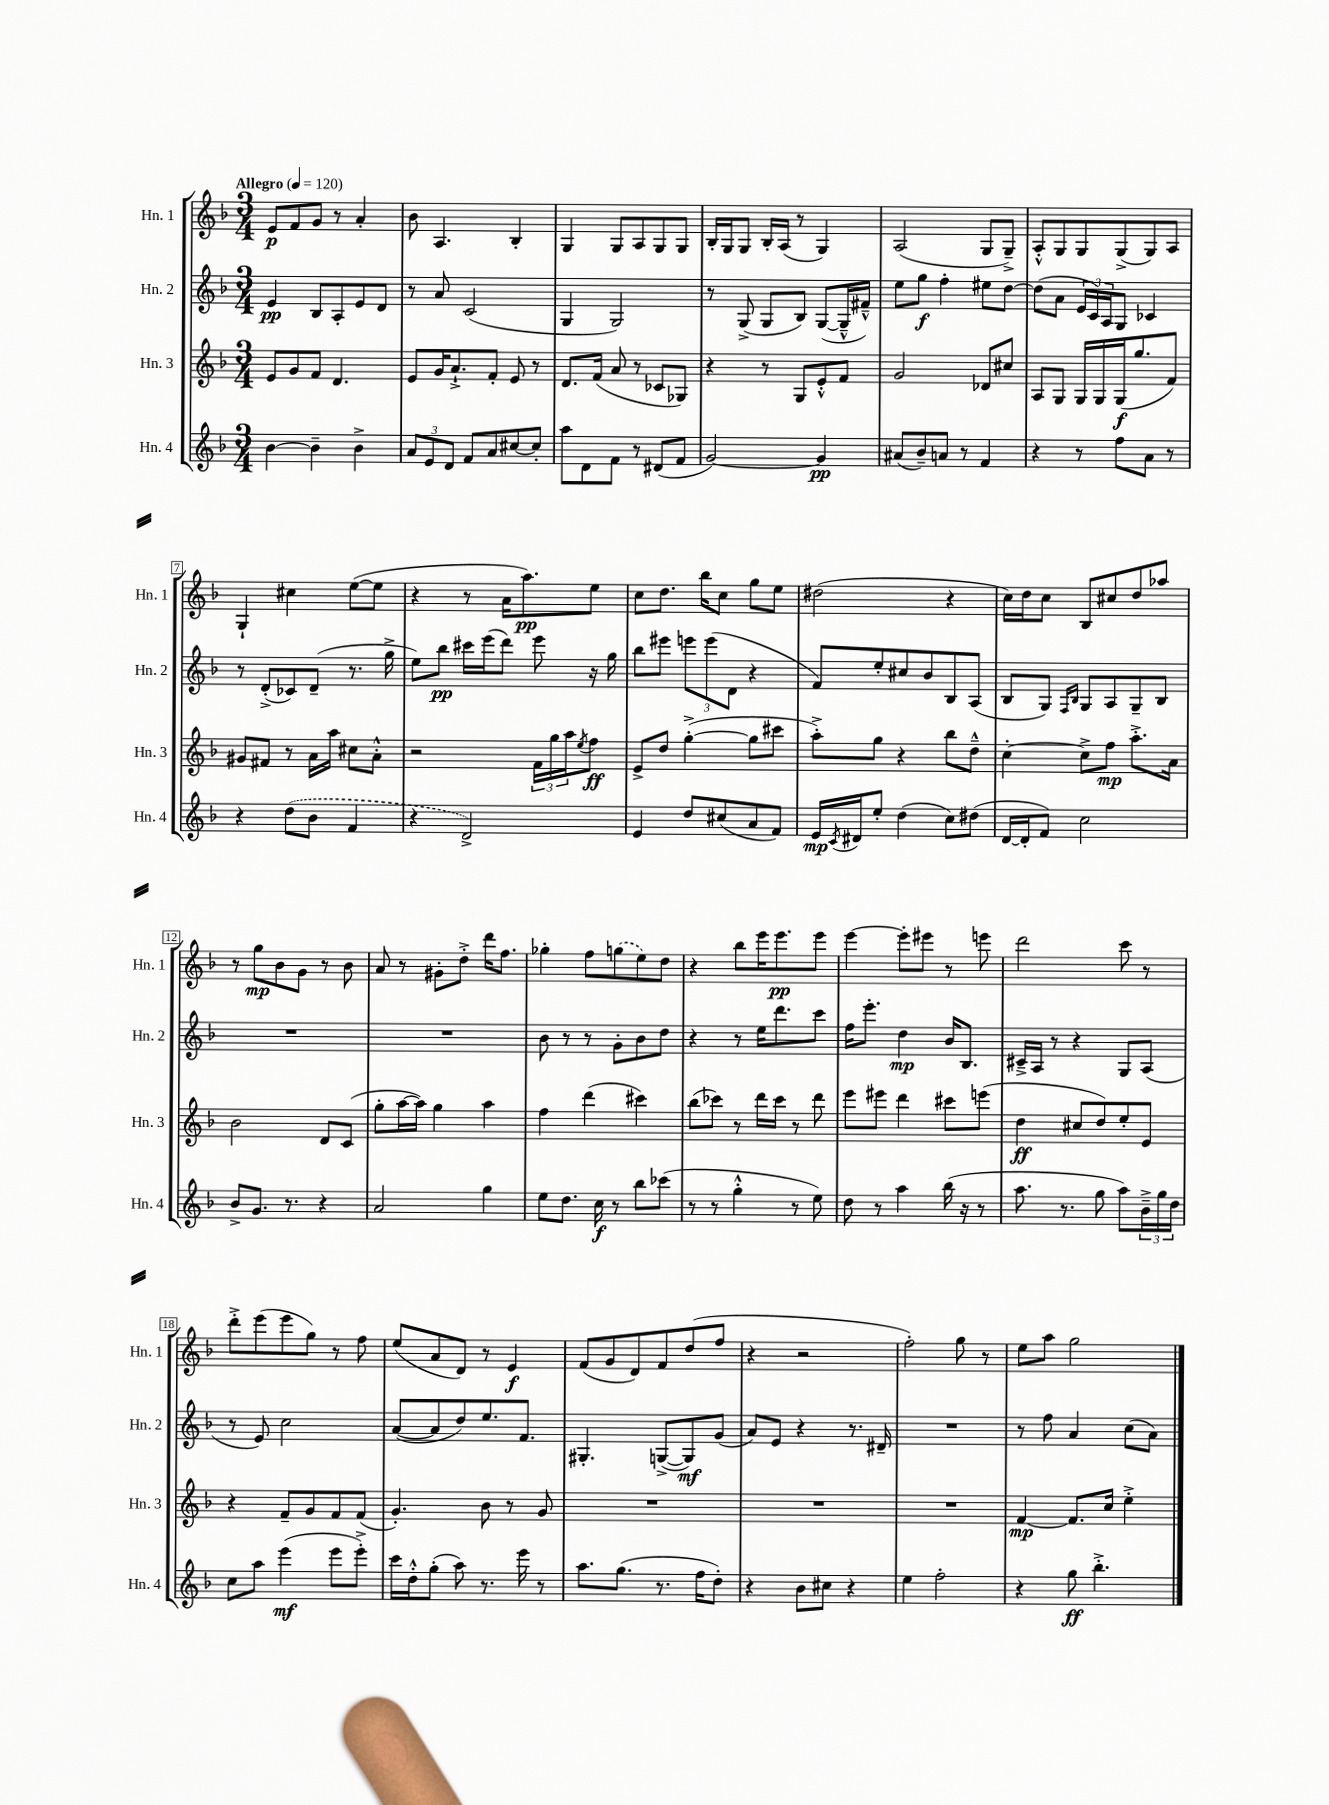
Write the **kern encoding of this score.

**kern	**kern	**kern	**kern
*staff4	*staff3	*staff2	*staff1
*clefG2	*clefG2	*clefG2	*clefG2
*k[b-]	*k[b-]	*k[b-]	*k[b-]
*M3/4	*M3/4	*M3/4	*M3/4
*MM120	*MM120	*MM120	*MM120
[4b-	8e	4e	8e
.	8g	.	8f
4b-~]	8f	8B-	8g
.	4.d	8A'	8r
4b-^	.	8e	4a'
.	.	8d	.
=	=	=	=
12a	8e	8r	8b-
12e	.	.	.
.	16g	8a	4.A
12d	.	.	.
.	8.a`^	.	.
8f	.	(2c	.
8a	8f'	.	.
[8cc#	8e	.	4B-'
8cc#']	8r	.	.
=	=	=	=
8aa	8.d	4G	4G
8d	.	.	.
.	(16f	.	.
8f	8a	2G)	8G
8r	8r	.	8A
(8d#	8c-	.	8G
8f	8G-)	.	8G
=	=	=	=
[2g)	4r	8r	16B-'
.	.	.	16G
.	.	(8G^	8G
.	8r	8G	16B-'
.	.	.	(16A
.	8G	8B-)	8r
4g]	8e'^^	([8G	4G)
.	8f	16G~^^]	.
.	.	16f#~^^)	.
=	=	=	=
(8a#	2g	8ee	(2A
8b-~)	.	8gg	.
8a	.	4ff'	.
8r	.	.	.
4f	8d-	8ee#	8G
.	8cc#	[8dd	8G~^)
=	=	=	=
4r	8A	(8dd]	8A'^^
.	8G	8a	8G
8r	16G	24e	8G
.	.	24c)	.
.	16G	.	.
.	.	24A	.
8ff	(16G	8G	(8G^
.	8.gg	.	.
8a	.	4c-	8G)
8r	8f)	.	8A
=	=	=	=
4r	8g#	8r	4G`
.	8f#	(8d'^	.
(8dd	8r	8c-)	4cc#
8b-	16a	(8d~	.
.	16aa	.	.
4f	8cc#	8.r	([8ee
.	8a'^^	.	8ee]
.	.	16gg^	.
=	=	=	=
4r	2r	8ee)	4r
.	.	8bb-	.
2d^)	.	16ccc#	8r
.	.	(16eee	.
.	.	8ddd)	16a
.	.	.	8.aa)
.	24f	8eee	.
.	24gg	.	.
.	24aa	.	.
.	8qee	.	.
.	8ff	16r	8ee
.	.	16gg	.
=	=	=	=
4e	8e^	8bb-	8cc
.	8dd	8eee#	8.dd
8dd	([4gg'^	12eee	.
.	.	.	16bb-
.	.	(12eee	.
(8cc#	.	.	8cc
.	.	12d	.
8a	8gg]	4r	8gg
8f)	8ccc#	.	8ee
=	=	=	=
16e	8aa'^)	8f)	(2dd#
8qc	.	.	.
16d#	.	.	.
8ee'	8gg	8ee'	.
(4dd	4r	8cc#	.
.	.	8b-	.
8cc)	8bb-	8B-	4r
(8dd#	8dd~^^	(8A	.
=	=	=	=
[16d	[4cc'	8B-	16cc)
16d']	.	.	16dd
8f)	.	8G)	8cc
.	.	16qqF	.
.	.	16qqB-	.
2cc	8cc^]	8G	8B-
.	8ff	8A	8cc#
.	8.aa'^	8G~	8dd
.	.	8B-	8aa-
.	16a	.	.
=	=	=	=
8b-^	2b-	2.r	8r
8.g	.	.	8gg
.	.	.	8b-
8.r	.	.	.
.	.	.	8g
4r	8d	.	8r
.	(8c	.	8b-
=	=	=	=
2a	8gg'	2.r	8a
.	[16aa	.	8r
.	16aa])	.	.
.	4gg	.	8g#'
.	.	.	8dd'^
4gg	4aa	.	16ddd
.	.	.	8.ff
=	=	=	=
8ee	4ff	8b-	4gg-'
8.dd	.	8r	.
.	(4ddd	8r	8ff
16cc	.	.	.
8r	.	8g'	(8gg
8bb-	4ccc#)	8b-	8ee)
(8ccc-	.	8dd	8dd
=	=	=	=
8r	(8bb-	4r	4r
8r	8ccc-)	.	.
4gg'^^	8r	8r	8bb-
.	16ddd	16ee	16eee
.	16ccc-	8.ddd	8.eee
8r	8r	.	.
8ee)	8ddd	8ccc	8eee
=	=	=	=
8dd	8eee	16ff	[4eee
.	.	8.eee'	.
8r	8eee#	.	.
4aa	4ddd	4dd	8eee']
.	.	.	8eee#
(16bb-	8ccc#	16b-	8r
16r	.	8.B-	.
8r	(8eee	.	8eee
=	=	=	=
8.aa	4dd	16c#~^	2ddd
.	.	16A	.
.	.	8r	.
8.r	.	.	.
.	8cc#	4r	.
8gg	8dd)	.	.
8aa)	8ee'	8G	8ccc
24b-~^	8e	(8A	8r
24gg	.	.	.
24dd	.	.	.
=	=	=	=
8cc	4r	8r	8ddd'^
8aa	.	8e)	(8eee
(4eee	8f~	2cc	8eee
.	8g	.	8gg)
8eee	8f	.	8r
8eee'^)	(8f	.	8ff
=	=	=	=
16ccc	4.g')	([8a	(8ee
16dd'^^	.	.	.
(8gg'	.	8a]	8a
8aa)	.	8dd)	8d)
8.r	8b-	8.ee	8r
.	8r	.	4e
16eee	.	8.f	.
8r	8g	.	.
=	=	=	=
8.aa	2.r	4.G#'	(8f
.	.	.	8g
(8.gg	.	.	.
.	.	.	8d)
8.r	.	([8G^	8f
.	.	8G])	(8dd
16ff	.	.	.
8dd')	.	(8g	8ff
=	=	=	=
4r	2.r	8a)	4r
.	.	8e	.
8b-	.	4r	2r
8cc#	.	.	.
4r	.	8.r	.
.	.	16d#~	.
=	=	=	=
4ee	2.r	2.r	2ff')
2ff'	.	.	.
.	.	.	8gg
.	.	.	8r
=	=	=	=
4r	[4f	8r	8ee
.	.	8ff	8aa
8gg	8.f]	4a	2gg
4.bb-'^	.	.	.
.	16cc	.	.
.	4ee'^	(8cc	.
.	.	8a)	.
==	==	==	==
*-	*-	*-	*-
